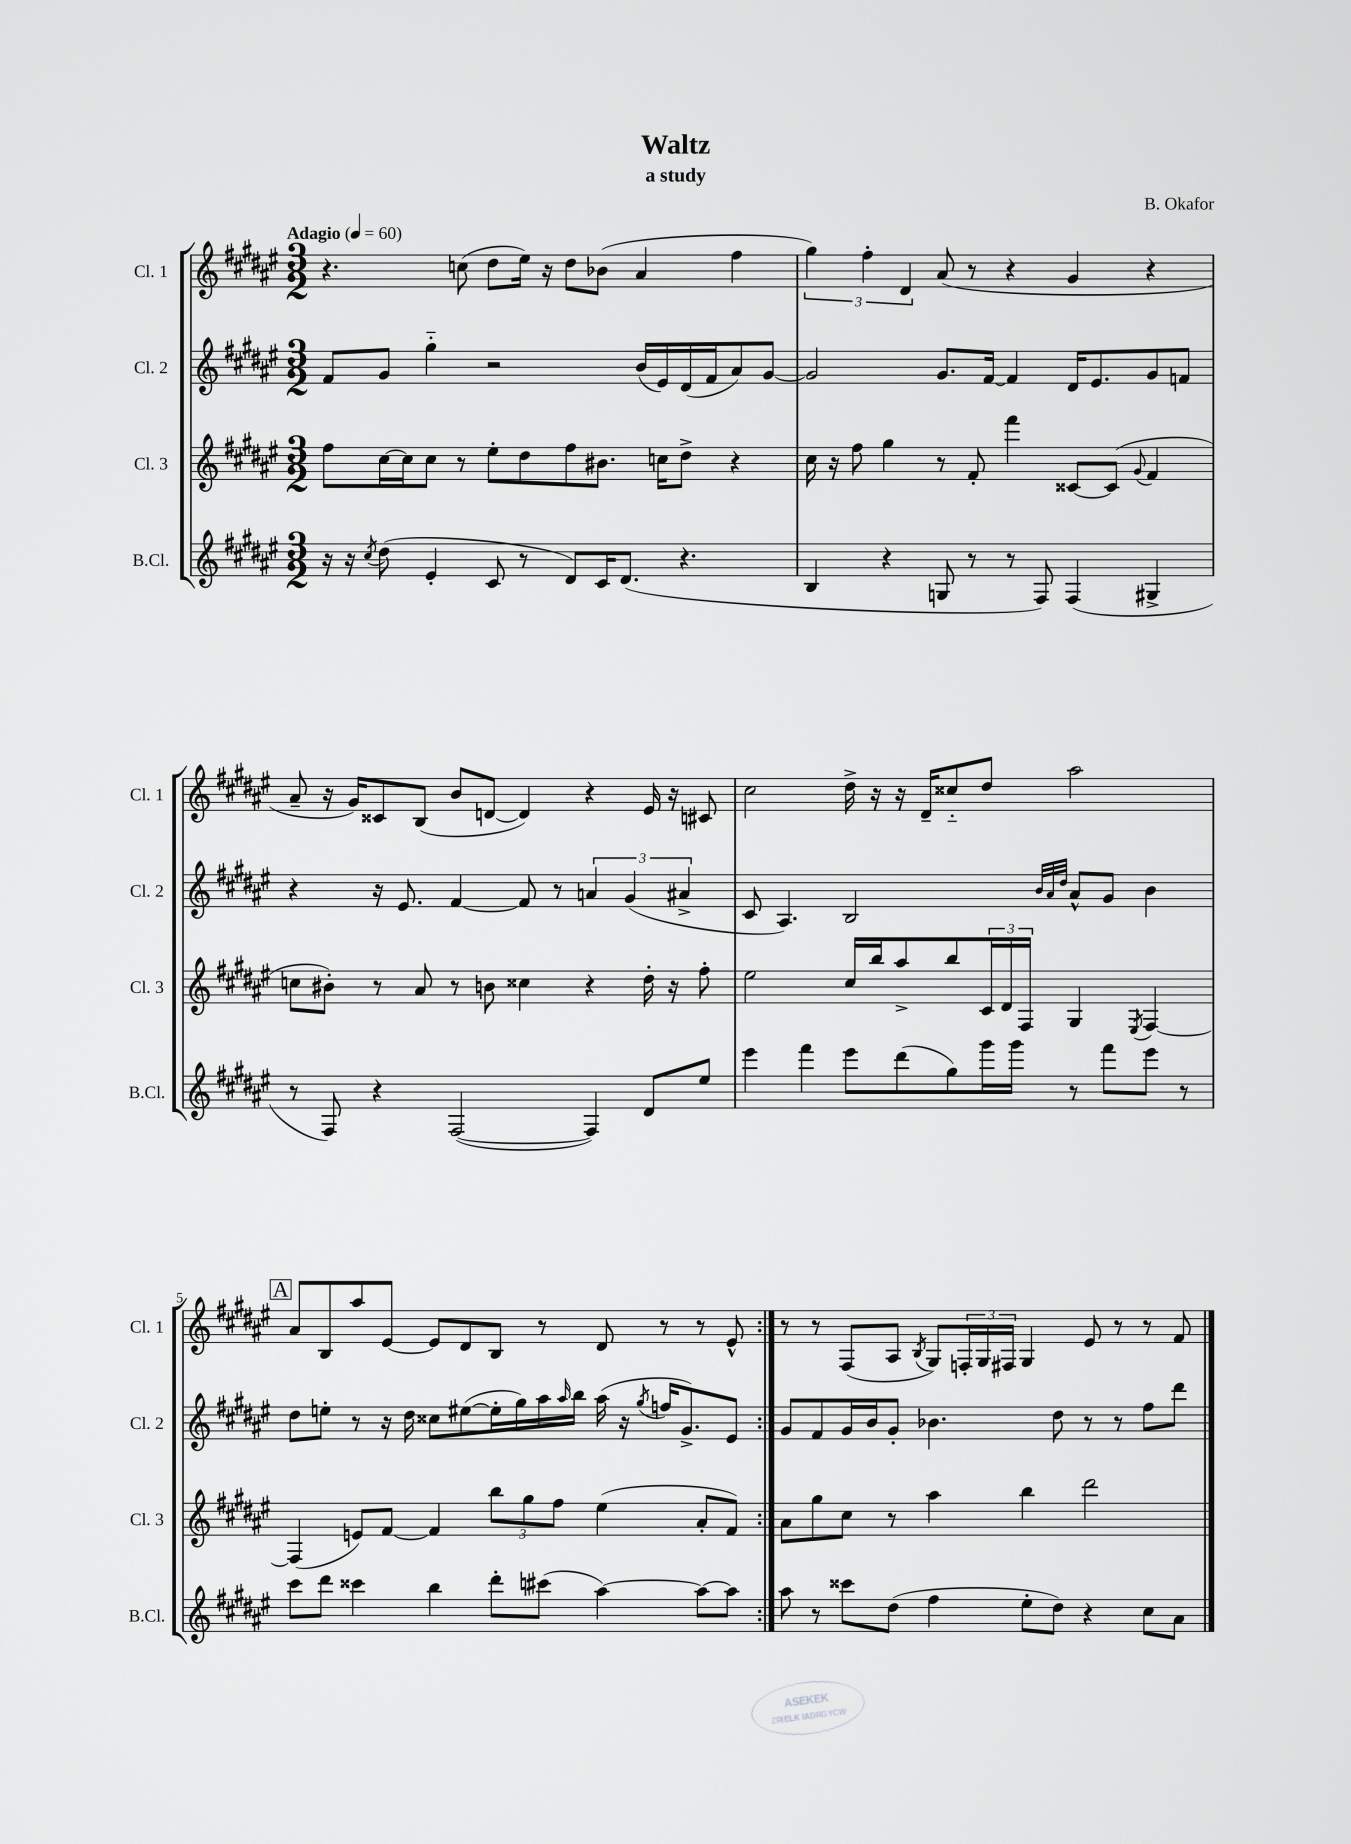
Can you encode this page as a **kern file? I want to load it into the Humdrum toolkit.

**kern	**kern	**kern	**kern
*staff4	*staff3	*staff2	*staff1
*clefG2	*clefG2	*clefG2	*clefG2
*k[f#c#g#d#a#e#]	*k[f#c#g#d#a#e#]	*k[f#c#g#d#a#e#]	*k[f#c#g#d#a#e#]
*M3/2	*M3/2	*M3/2	*M3/2
*MM60	*MM60	*MM60	*MM60
16r	8ff#	8f#	4.r
16r	.	.	.
8qcc#	.	.	.
(8dd#	[16cc#	8g#	.
.	16cc#]	.	.
4e#'	8cc#	4gg#'~	.
.	8r	.	(8cc
8c#	8ee#'	2r	8dd#
8r	8dd#	.	16ee#)
.	.	.	16r
8d#)	8ff#	.	8dd#
16c#	8.b#	.	(8b-
(8.d#	.	.	.
.	.	(16b	4a#
.	16cc	16e#)	.
4.r	8dd#^	(16d#	.
.	.	16f#	.
.	4r	8a#)	4ff#
.	.	[8g#	.
=	=	=	=
4B	16cc#	2g#]	6gg#)
.	16r	.	.
.	8ff#	.	.
.	.	.	6ff#'
4r	4gg#	.	.
.	.	.	6d#
8G	8r	8.g#	(8a#
8r	8f#'	.	8r
.	.	[16f#	.
8r	4fff#	4f#]	4r
8F#)	.	.	.
(4F#	[8c##	16d#	4g#
.	.	8.e#	.
.	(8c##]	.	.
.	8qqg#	.	.
4G#^	4f#	8g#	4r
.	.	8f	.
=	=	=	=
8r	8cc	4r	8a#~
8F#)	8b#')	.	16r
.	.	.	16g#)
4r	8r	16r	8c##
.	.	8.e#	.
.	8a#	.	(8B
([2F#	8r	[4f#	8b
.	8b	.	[8d
.	4cc##	8f#]	4d])
.	.	8r	.
4F#])	4r	6a	4r
.	.	(6g#	.
8d#	16dd#'	.	16e#
.	16r	.	16r
.	.	6a#^	.
8ee#	8ff#'	.	8c#
=	=	=	=
4eee#	2ee#	8c#	2cc#
.	.	4.A#)	.
4fff#	.	.	.
8eee#	16cc#	2B	16dd#^
.	16bb	.	16r
(8ddd#	8aa#^	.	16r
.	.	.	16d#~
8gg#)	8bb	.	8cc##'~
16ggg#	24c#	.	8dd#
.	24d#	.	.
16ggg#	.	.	.
.	24F#	.	.
.	.	32qqb	.
.	.	32qqa#	.
.	.	32qqdd#	.
8r	4G#	8a#^^	2aa#
8fff#	.	8g#	.
.	8qE#	.	.
8eee#	[4F#	4b	.
8r	.	.	.
=	=	=	=
8ccc#	(4F#]	8dd#	8a#
8ddd#	.	8ee'	8B
4ccc##	8e)	8r	8aa#
.	[8f#	16r	[8e#
.	.	16dd#	.
4bb	4f#]	8cc##	8e#]
.	.	([8ee#	8d#
8ddd#'	12bb	16ee#']	8B
.	.	16gg#)	.
.	12gg#	.	.
(8ccc#	.	16aa#	8r
.	12ff#	.	.
.	.	16qqaa#	.
.	.	16bb	.
[4aa#)	(4ee#	(16aa#	8d#
.	.	16r	.
.	.	8qgg#	.
.	.	16ff	8r
.	.	8.g#^)	.
8aa#_	8a#'	.	8r
8aa#]	8f#)	8e#	8e#^^
=:|!	=:|!	=:|!	=:|!
8aa#	8a#	8g#	8r
8r	8gg#	8f#	8r
8ccc##	8cc#	16g#	(8F#
.	.	16b	.
(8dd#	8r	8g#'	8A#
.	.	.	8qB
4ff#	4aa#	4.b-	8G#)
.	.	.	24F'
.	.	.	24G#
.	.	.	24F#
8ee#'	4bb	.	4G#
8dd#)	.	8dd#	.
4r	2ddd#	8r	8e#
.	.	8r	8r
8cc#	.	8ff#	8r
8a#	.	8ddd#	8f#
==	==	==	==
*-	*-	*-	*-
